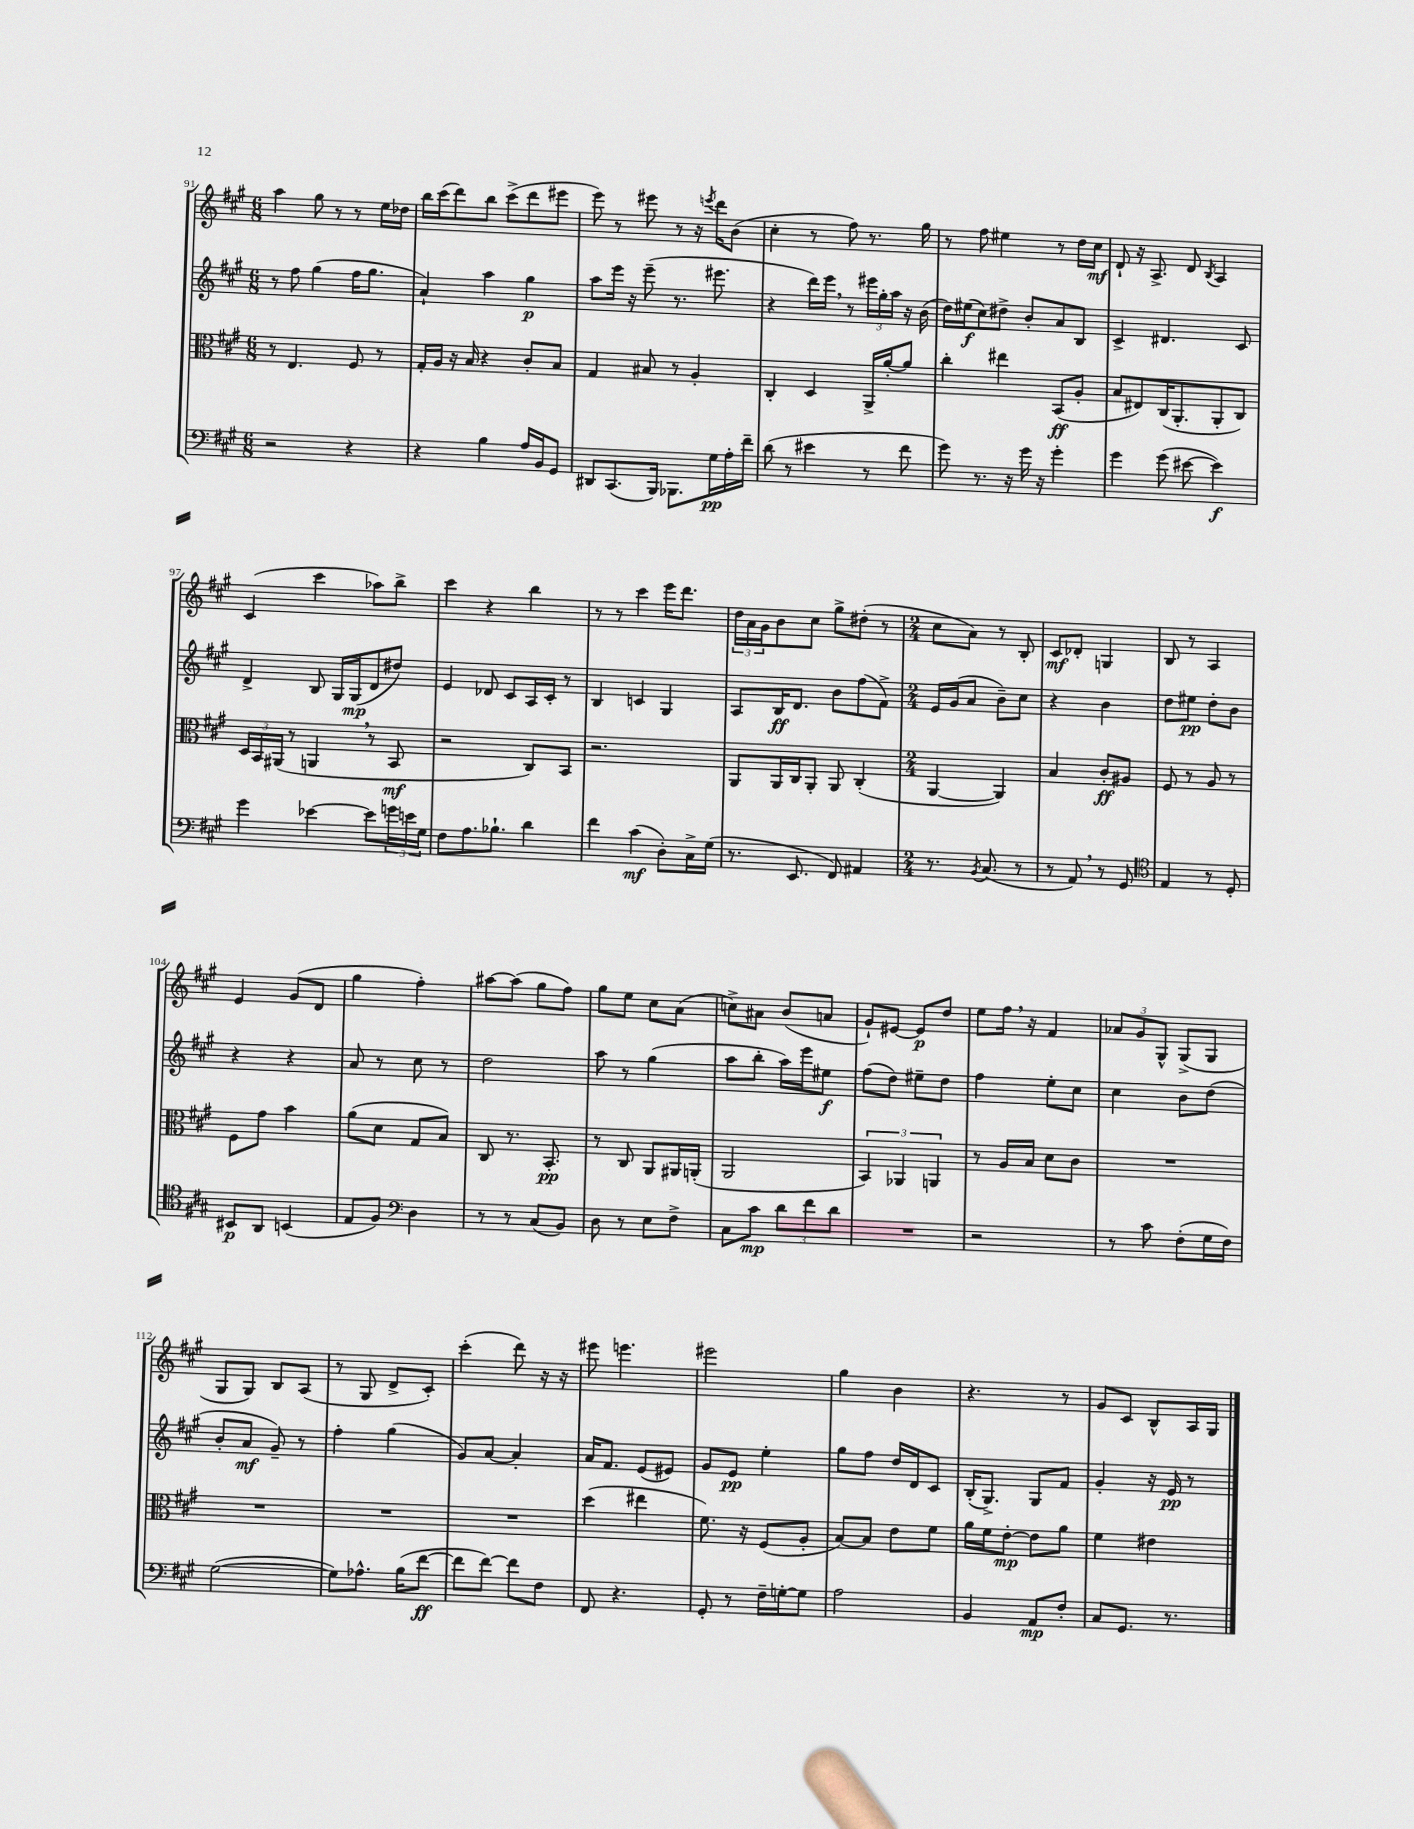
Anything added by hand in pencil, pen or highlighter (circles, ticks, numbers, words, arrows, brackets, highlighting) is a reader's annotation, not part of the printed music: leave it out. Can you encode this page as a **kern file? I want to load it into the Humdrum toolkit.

**kern	**dynam	**kern	**dynam	**kern	**dynam	**kern	**dynam
*part4	*part4	*part3	*part3	*part2	*part2	*part1	*part1
*staff4	*staff4	*staff3	*staff3	*staff2	*staff2	*staff1	*staff1
*clefF4	*	*clefC3	*	*clefG2	*	*clefG2	*
*k[f#c#g#]	*	*k[f#c#g#]	*	*k[f#c#g#]	*	*k[f#c#g#]	*
*M6/8	*	*M6/8	*	*M6/8	*	*M6/8	*
=91	=91	=91	=91	=91	=91	=91	=91
2r	.	8r	.	8r	.	4aa\	.
.	.	4.E/	.	8ff#\	.	.	.
.	.	.	.	(4gg#\	.	8gg#\	.
.	.	.	.	.	.	8r	.
4r	.	8F#/	.	16ff#\KL	.	8r	.
.	.	.	.	8.gg#\J	.	.	.
.	.	8r	.	.	.	16ee\LL	.
.	.	.	.	.	.	16dd-X\JJ	.
=92	=92	=92	=92	=92	=92	=92	=92
4r	.	16G#'/LL	.	4a`/)	.	16bb\LL	.
.	.	16A/JJ	.	.	.	(16ccc#\J	.
.	.	16r	.	.	.	8ddd\)	.
.	.	16B/	.	.	.	.	.
4B\	.	4r	.	4aa\	.	8bb\J	.
.	.	.	.	.	.	(8ccc#^\L	.
16A/LL	.	8c#'/L	.	4gg#\	p	8ddd\	.
16BB/J	.	.	.	.	.	.	.
8GG#/J	.	8B/J	.	.	.	8eee#X\J	.
=93	=93	=93	=93	=93	=93	=93	=93
8DD#X/L	.	4G#/	.	8aa\L	.	8eee\)	.
(8.CC#/	.	.	.	16eee\Jk	.	8r	.
.	.	.	.	16r	.	.	.
.	.	8B#X/	.	(8eee~\	.	8eee#X\	.
16BBB/Jk)	.	.	.	.	.	.	.
8.BBB-X\L	.	8r	.	8.r	.	8r	.
.	.	4A'/	.	.	.	16r	.
.	.	.	.	.	.	8qeeen/	.
16G#\L	pp	.	.	8.eee#X\	.	16ddd\KL	.
16A'\	.	.	.	.	.	(8b\J	.
16f#~\JJ	.	.	.	.	.	.	.
=94	=94	=94	=94	=94	=94	=94	=94
(8d\	.	4C#'/	.	4r	.	4cc#'\	.
8r	.	.	.	.	.	.	.
4e#X\	.	4D/	.	16ddd\LL)	.	8r	.
.	.	.	.	16eee,\JJ	.	.	.
.	.	.	.	8r	.	8ff#\)	.
8r	.	16AA^/LL	.	24eee#X\LL	.	8.r	.
.	.	.	.	24gg#'\	.	.	.
.	.	[16a'/J	.	.	.	.	.
.	.	.	.	24aa\JJ	.	.	.
8f#\	.	8a/J]	.	16r	.	.	.
.	.	.	.	(16b\	.	16gg#\	.
=95	=95	=95	=95	=95	=95	=95	=95
8g#\)	.	4cc#'\	.	16dd\LL)	.	8r	.
.	.	.	.	(16ee#X\J	f	.	.
8.r	.	.	.	8cc#\)	.	8ff#\	.
.	.	4ee#X\	.	8dd#X^\J	.	4ee#X\	.
16r	.	.	.	.	.	.	.
16g#\	.	.	.	8b'/L	.	.	.
16r	.	.	.	.	.	.	.
4g#'\	.	(8BB/L	ff	8a/	.	8r	.
.	.	8A'/J	.	8B/J	.	16dd\LL	.
.	.	.	.	.	.	16cc#\JJ	mf
=96	=96	=96	=96	=96	=96	=96	=96
4g#\	.	8B/L	.	4c#^/	.	8d`/	.
.	.	8E#X/)	.	.	.	16r	.
.	.	.	.	.	.	8.A^/	.
(8g#\	.	(16C#/K	.	4.d#X/	.	.	.
.	.	8.AA'/	.	.	.	.	.
[8e#X\	.	.	.	.	.	8d/	.
.	.	.	.	.	.	8qB/	.
4e#\])	f	8AA'/	.	.	.	4A/	.
.	.	8C#/J)	.	8c#/	.	.	.
!!LO:LB:g=z
=97	=97	=97	=97	=97	=97	=97	=97
4g#\	.	24D/LL	.	4d^/	.	(4c#/	.
.	.	24BB/	.	.	.	.	.
.	.	(24AA#X/JJ	.	.	.	.	.
.	.	8r	.	.	.	.	.
[4e-X\	.	4AAn,/	.	8B/	.	4ccc#\	.
.	.	.	.	16G#/LL	.	.	.
.	.	.	.	(16G#/J	mp	.	.
8e-\L]	.	8r	.	8d/	.	8aa-X\L)	.
24gn\L	.	8BB/	mf	8dd#X/J)	.	8bb^\J	.
24en\	.	.	.	.	.	.	.
24G#\JJ	.	.	.	.	.	.	.
=98	=98	=98	=98	=98	=98	=98	=98
8F#\L	.	2r	.	4e/	.	4ccc#\	.
8.A\	.	.	.	.	.	.	.
.	.	.	.	8d-X/	.	4r	.
8.B-X`\J	.	.	.	.	.	.	.
.	.	.	.	8c#/L	.	.	.
4d\	.	8C#/L)	.	16A/L	.	4bb\	.
.	.	.	.	16c#'/JJ	.	.	.
.	.	8BB/J	.	8r	.	.	.
=99	=99	=99	=99	=99	=99	=99	=99
4f#\	.	2.r	.	4B/	.	8r	.
.	.	.	.	.	.	8r	.
(4c#\	mf	.	.	4cn/	.	4ccc#\	.
8D'\L)	.	.	.	4G#/	.	16eee\KL	.
.	.	.	.	.	.	8.ddd\J	.
16C#^\L	.	.	.	.	.	.	.
(16G#\JJ	.	.	.	.	.	.	.
=100	=100	=100	=100	=100	=100	=100	=100
8.r	.	8AA/L	.	8A/L	.	24dd\LL	.
.	.	.	.	.	.	24a\	.
.	.	.	.	.	.	24g#\J	.
.	.	16AA/L	.	16B/K	ff	8b\	.
8.EE/	.	16C#/J	.	8.d/J	.	.	.
.	.	8AA'/J	.	.	.	8cc#\J	.
8FF#/)	.	8AA/	.	8b\L	.	8gg#^\L	.
4AA#X/	.	(4C#'/	.	(8ff#\	.	(8dd#X'\J	.
.	.	.	.	8f#^\J)	.	8r	.
=101	=101	=101	=101	=101	=101	=101	=101
*M2/4	*	*M2/4	*	*M2/4	*	*M2/4	*
8.r	.	[4AA/	.	16e/LL	.	8cc#\L	.
.	.	.	.	(16g#/J	.	.	.
.	.	.	.	8a/J	.	8a\J)	.
8qBB/	.	.	.	.	.	.	.
(8.C#/	.	.	.	.	.	.	.
.	.	4AA/])	.	8b~\L)	.	8r	.
8r	.	.	.	8cc#\J	.	8B'/	.
=102	=102	=102	=102	=102	=102	=102	=102
8r	.	4B/	.	4r	.	8c#/L	mf
8AA,/)	.	.	.	.	.	8d-X'/J	.
8r	.	8c#'/L	ff	4b\	.	4Gn/	.
8GG#/	.	8A#X/J	.	.	.	.	.
=103	=103	=103	=103	=103	=103	=103	=103
*clefC4	*	*	*	*	*	*	*
4E/	.	8F#/	.	8dd\L	.	8B/	.
.	.	8r	.	8ee#X\J	pp	8r	.
8r	.	8A/	.	8dd'\L	.	4A/	.
8D'/	.	8r	.	8b\J	.	.	.
!!LO:LB:g=z
=104	=104	=104	=104	=104	=104	=104	=104
8BB#X/L	p	8F#\L	.	4r	.	4e/	.
8AA/J	.	8g#\J	.	.	.	.	.
(4BBn/	.	4b\	.	4r	.	(8g#/L	.
.	.	.	.	.	.	8d/J	.
=105	=105	=105	=105	=105	=105	=105	=105
8E/L	.	(8a\L	.	8a/	.	4gg#\	.
8F#/J)	.	8d\J	.	8r	.	.	.
*clefF4	*	*	*	*	*	*	*
4D\	.	8G#/L	.	8cc#\	.	4ff#'\)	.
.	.	8B/J)	.	8r	.	.	.
=106	=106	=106	=106	=106	=106	=106	=106
8r	.	8C#/	.	2dd\	.	[8aa#X\L	.
8r	.	8.r	.	.	.	(8aa#\J]	.
(8C#/L	.	.	.	.	.	8gg#\L	.
.	.	8.BB'/	pp	.	.	.	.
8BB/J)	.	.	.	.	.	8ff#\J)	.
=107	=107	=107	=107	=107	=107	=107	=107
8D\	.	8r	.	8aa\	.	8gg#\L	.
8r	.	8C#/	.	8r	.	8ee\J	.
8E\L	.	8AA/L	.	(4gg#\	.	8cc#\L	.
8F#^\J	.	16AA#X/L	.	.	.	(8a\J	.
.	.	(16AAn'/JJ	.	.	.	.	.
=108	=108	=108	=108	=108	=108	=108	=108
8C#\L	.	2AA/	.	8aa\L	.	8ccn^\L)	.
8c#\J	mp	.	.	8bb'\J	.	8a#X\J	.
12d\L	.	.	.	16aa\LL)	.	(8b/L	.
.	.	.	.	16eee\J	.	.	.
12f#\	.	.	.	.	.	.	.
.	.	.	.	8ee#X\J	f	8an/J	.
12d\J	.	.	.	.	.	.	.
=109	=109	=109	=109	=109	=109	=109	=109
2r	.	6BB/)	.	(8ff#\L	.	8g#`/L)	.
.	.	.	.	8dd\J)	.	[8e#X/J	.
.	.	6AA-X/	.	.	.	.	.
.	.	.	.	8ee#X~\L	.	8e#/L]	p
.	.	6AAn/	.	.	.	.	.
.	.	.	.	8dd\J	.	8dd/J	.
=110	=110	=110	=110	=110	=110	=110	=110
2r	.	8r	.	4ff#\	.	8ee\L	.
.	.	16A/LL	.	.	.	16ff#,\Jk	.
.	.	16B/JJ	.	.	.	16r	.
.	.	8d\L	.	8ee'\L	.	4f#/	.
.	.	8c#\J	.	8cc#\J	.	.	.
=111	=111	=111	=111	=111	=111	=111	=111
8r	.	2r	.	4cc#\	.	12a-X/L	.
.	.	.	.	.	.	12g#/	.
8c#\	.	.	.	.	.	.	.
.	.	.	.	.	.	12G#^^/J	.
(8F#'\L	.	.	.	8b\L	.	(8G#^/L	.
16G#\L	.	.	.	(8dd\J	.	8G#/J	.
16F#\JJ)	.	.	.	.	.	.	.
!!LO:LB:g=z
=112	=112	=112	=112	=112	=112	=112	=112
([2G#\	.	2r	.	8b'/L	.	8G#/L	.
.	.	.	.	8a/J	mf	8G#/J)	.
.	.	.	.	8g#~/)	.	8B/L	.
.	.	.	.	8r	.	(8A/J	.
=113	=113	=113	=113	=113	=113	=113	=113
8G#\L])	.	2r	.	4ff#'\	.	8r	.
8.A-X^^\J	.	.	.	.	.	8G#/	.
.	.	.	.	(4gg#\	.	8d^/L	.
(16B\KL	.	.	.	.	.	.	.
[8f#\J	ff	.	.	.	.	8c#'/J)	.
=114	=114	=114	=114	=114	=114	=114	=114
8f#\L]	.	2r	.	8g#/L)	.	(4ccc#'\	.
[8f#\J)	.	.	.	[8a/J	.	.	.
8f#\L]	.	.	.	4a'/]	.	8ddd\)	.
8F#\J	.	.	.	.	.	16r	.
.	.	.	.	.	.	16r	.
=115	=115	=115	=115	=115	=115	=115	=115
8FF#/	.	(4dd\	.	16a/KL	.	8eee#X\	.
.	.	.	.	8.f#/J	.	.	.
4.r	.	.	.	.	.	4.eeen\	.
.	.	4ee#X\	.	(8e/L	.	.	.
.	.	.	.	8e#X/J)	.	.	.
=116	=116	=116	=116	=116	=116	=116	=116
8GG#'/	.	8.f#\)	.	8g#/L	.	2eee#X\	.
8r	.	.	.	8e/J	pp	.	.
.	.	16r	.	.	.	.	.
16F#~\LL	.	(8F#/L	.	4ee'\	.	.	.
[16Gn'\J	.	.	.	.	.	.	.
8G\J]	.	8A'/J	.	.	.	.	.
=117	=117	=117	=117	=117	=117	=117	=117
2A\	.	[8B/L)	.	8gg#\L	.	4gg#\	.
.	.	8B/J]	.	8ff#\J	.	.	.
.	.	8e\L	.	16dd/LL	.	4b\	.
.	.	.	.	16d/J	.	.	.
.	.	8f#\J	.	8c#/J	.	.	.
=118	=118	=118	=118	=118	=118	=118	=118
4BB/	.	16a\LL	.	(16B'/KL	.	4.r	.
.	.	16f#\J	.	8.G#^/J)	.	.	.
.	.	[8e'\J	mp	.	.	.	.
8AA/L	mp	8e\L]	.	8G#/L	.	.	.
8F#'/J	.	8a\J	.	8f#/J	.	8r	.
=119	=119	=119	=119	=119	=119	=119	=119
8C#/L	.	4f#\	.	4g#'/	.	8g#/L	.
8.GG#/J	.	.	.	.	.	8c#/J	.
.	.	4e#X\	.	16r	.	8B^^/L	.
8.r	.	.	.	16e/	pp	.	.
.	.	.	.	8r	.	16A/L	.
.	.	.	.	.	.	16G#/JJ	.
==	==	==	==	==	==	==	==
*-	*-	*-	*-	*-	*-	*-	*-
